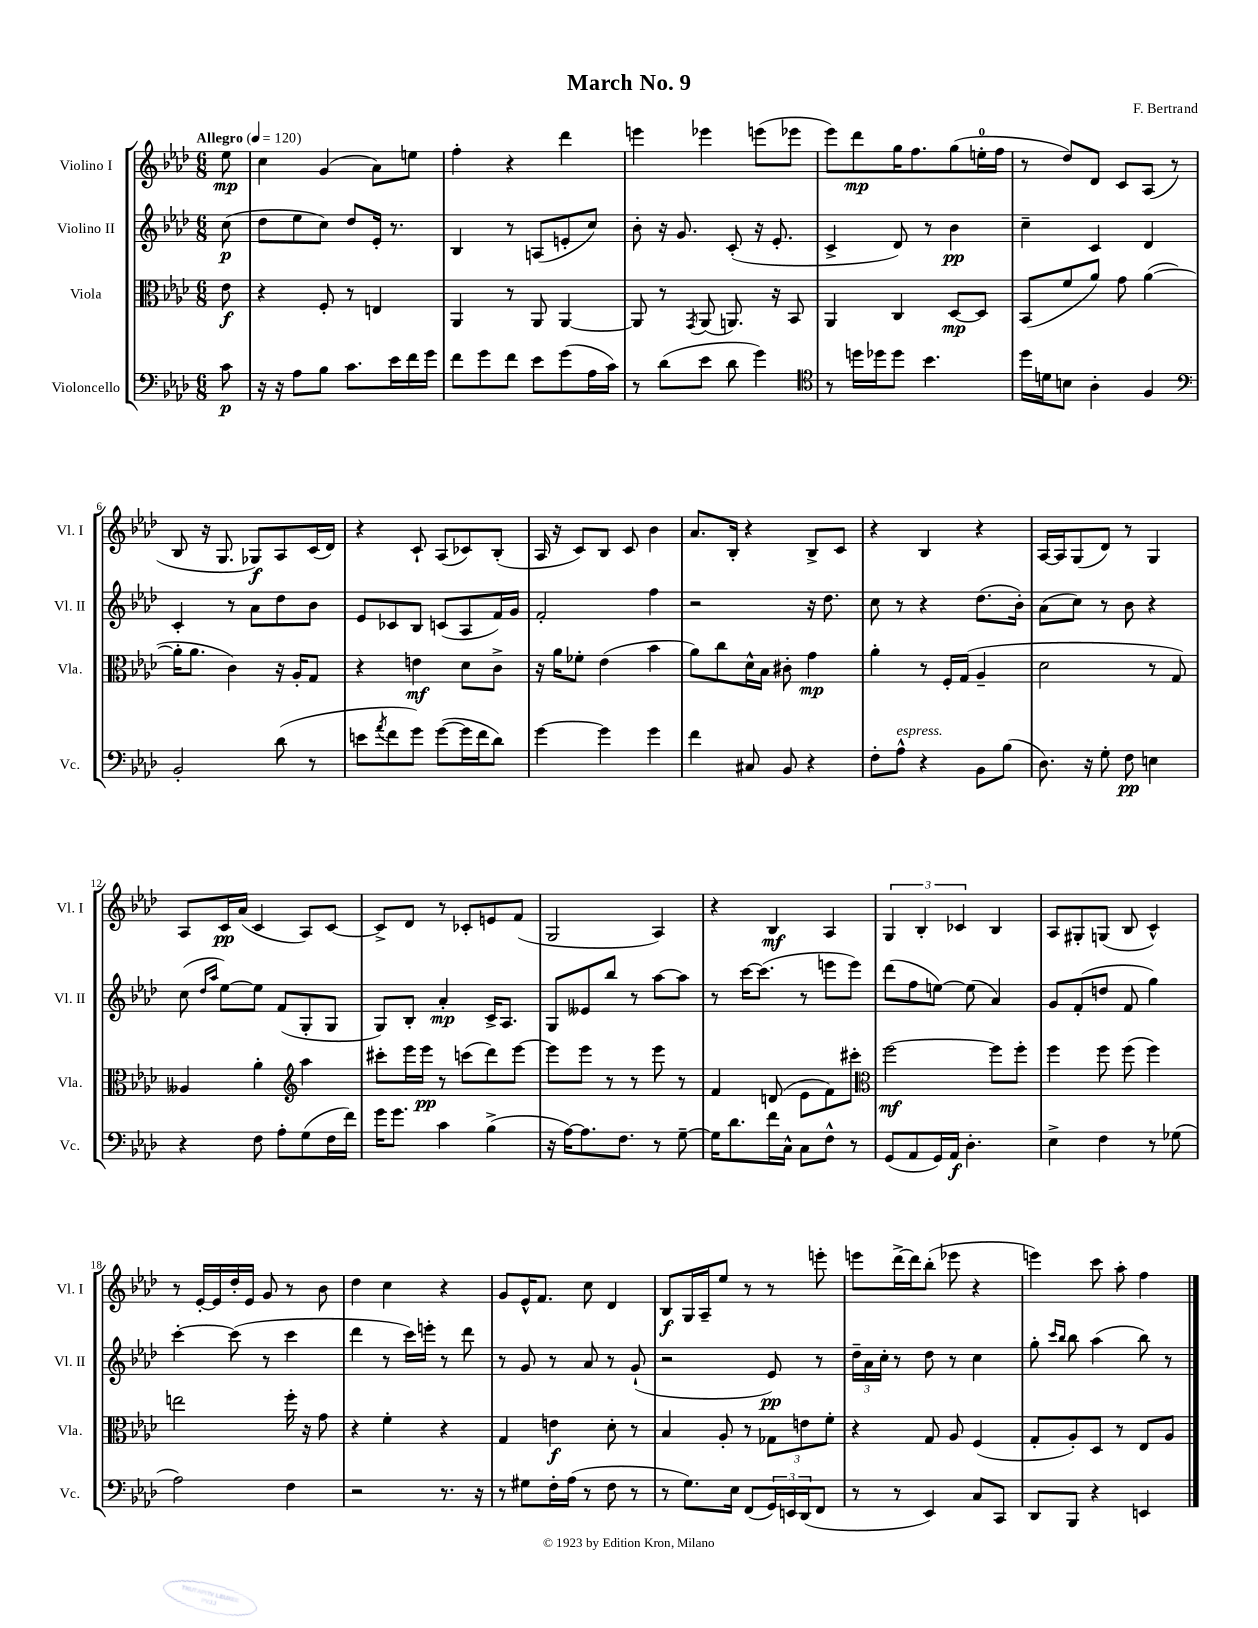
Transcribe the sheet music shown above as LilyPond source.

\header { title = "March No. 9" composer = "F. Bertrand" }
<<
\new StaffGroup <<
\new Staff = "s0" \with { instrumentName = "Violino I" shortInstrumentName = "Vl. I" } {
    \clef treble \key aes \major \numericTimeSignature \time 6/8 \partial 8 \tempo "Allegro" 4 = 120
    ees''8\mp |
    c''4 g'4( aes'8) e''8 |
    f''4-. r4 des'''4 |
    e'''4 ees'''4 e'''8( ees'''8 |
    ees'''8) des'''8\mp g''16 f''8. g''8( e''16-0-. f''16 |
    r8 des''8) des'8 c'8 aes8( r8 |
    bes8 r16 g8. ges8\f) aes8 c'16( des'16) |
    r4 c'8-! aes8( ces'8) bes8-.( |
    aes16 r16 c'8) bes8 c'8 bes'4 |
    aes'8. bes16-. r4 bes8-> c'8 |
    r4 bes4 r4 |
    aes16~ aes16 g8( des'8) r8 g4 |
    aes8 c'16\pp aes'16( c'4 aes8) c'8~ |
    c'8-> des'8 r8 ces'8-. e'8 f'8( |
    g2 aes4) |
    r4 bes4\mf aes4 |
    \tuplet 3/2 { g4 bes4-. ces'4 } bes4 |
    aes8 gis8-. g8( bes8 c'4-^) |
    r8 ees'16~-. ees'16 des''16-. ees'16 g'8 r8 bes'8 |
    des''4 c''4 r4 |
    g'8 ees'16-^ f'8. c''8 des'4 |
    bes8\f g16 aes16-- ees''8 r8 r8 e'''8-. |
    e'''8 des'''16~-> des'''16 bes''8-.( ees'''8 r4 |
    e'''4) c'''8 aes''8-. f''4 \bar "|." |
}
\new Staff = "s1" \with { instrumentName = "Violino II" shortInstrumentName = "Vl. II" } {
    \clef treble \key aes \major \numericTimeSignature \time 6/8 \partial 8
    c''8\p( |
    des''8 ees''8 c''8) des''8 ees'16-. r8. |
    bes4 r8 a8( e'8-. c''8) |
    bes'8-. r16 g'8. c'8-.( r16 ees'8.-. |
    c'4-> des'8) r8 bes'4\pp |
    c''4-- c'4 des'4 |
    c'4-. r8 aes'8 des''8 bes'8 |
    ees'8 ces'8 bes8 c'8( aes8 f'16) g'16 |
    f'2-. f''4 |
    r2 r16 des''8. |
    c''8 r8 r4 des''8.( bes'16-.) |
    aes'8( c''8) r8 bes'8 r4 |
    c''8( \grace { des''16 aes''16 } ees''8~) ees''8 f'8( g8-. g8 |
    g8) bes8-. aes'4-.\mp c'16-> aes8. |
    g8 eeses'8 bes''8 r8 aes''8~ aes''8 |
    r8 c'''16~ c'''8.( r8 e'''8 e'''8) |
    des'''8( f''8 e''8~) e''8( aes'4) |
    g'8 f'8-.( d''8 f'8 g''4) |
    c'''4~-. c'''8( r8 c'''4 |
    des'''4 r8 c'''16) e'''16-. r8 des'''8 |
    r8 g'8 r8 aes'8 r8 g'8-!( |
    r2 ees'8\pp) r8 |
    \tuplet 3/2 { des''16-- aes'16 c''16-. } r8 des''8 r8 c''4 |
    g''8-. \grace { c'''16 bes''16 } bes''8 aes''4( bes''8) r8 \bar "|." |
}
\new Staff = "s2" \with { instrumentName = "Viola" shortInstrumentName = "Vla." } {
    \clef alto \key aes \major \numericTimeSignature \time 6/8 \partial 8
    ees'8\f |
    r4 f8-. r8 e4 |
    aes,4 r8 aes,8 aes,4~ |
    aes,8 r8 \acciaccatura { g,8 } aes,8( a,8.) r16 bes,8 |
    aes,4 c4 des8~\mp des8 |
    bes,8( f'8 aes'8) g'8 aes'4~( |
    aes'16-. aes'8. c'4) r16 aes16-. g8 |
    r4 e'4\mf des'8 c'8-> |
    r16 aes'16 fes'8-. ees'4( bes'4 |
    aes'8) c''8 des'16-^ bes16 cis'8-. g'4\mp |
    aes'4-. r8 f16-. g16( aes4-- |
    des'2 r8 g8) |
    aeses4 aes'4-. \clef treble aes''4 |
    cis'''8-. ees'''16 ees'''16\pp r8 c'''8( des'''8) ees'''8~ |
    ees'''8 ees'''8 r8 r8 ees'''8 r8 |
    f'4 d'8( ees'8 f'8) cis'''8-. |
    \clef alto f''2~\mf f''8 f''8-. |
    f''4 f''8 f''8( f''4) |
    e''2 f''16-. r16 g'8 |
    r4 f'4-. r4 |
    g4 e'4\f des'8-. r8 |
    bes4 aes8-. r8 \tuplet 3/2 { ges8 e'8 f'8-. } |
    r4 g8 aes8 f4( |
    g8-. aes8-.) des8 r8 ees8 aes8 \bar "|." |
}
\new Staff = "s3" \with { instrumentName = "Violoncello" shortInstrumentName = "Vc." } {
    \clef bass \key aes \major \numericTimeSignature \time 6/8 \partial 8
    c'8\p |
    r16 r16 aes8 bes8 c'8. ees'16 f'16 g'16 |
    f'8 g'8 f'8 ees'8 g'8( aes16 c'16) |
    r8 des'8( ees'8 des'8 g'4) |
    \clef tenor r8 d''16 des''16 des''8 bes'4. |
    des''16 d'16 b8 aes4-. f4 |
    \clef bass bes,2-. des'8( r8 |
    e'8 \acciaccatura { aes'8 } f'8 g'8) g'8~( g'16 f'16 des'8) |
    g'4~ g'4 g'4 |
    f'4 cis8 bes,8 r4 |
    f8-. aes8-^^\markup { \italic "espress." } r4 bes,8 bes8( |
    des8.) r16 g8-. f8\pp e4 |
    r4 f8 aes8-. g8( f16 f'16) |
    g'16 g'8. c'4 bes4->( |
    r16 aes16~) aes8. f8. r8 g8~-- |
    g16 des'8. f'16 c16-^ c8 f8-^ r8 |
    g,8( aes,8 g,16) aes,16\f des4.-. |
    ees4-> f4 r8 ges8( |
    aes2) f4 |
    r2 r8. r16 |
    r8 gis8 f16-. aes16( r8 f8 r8 |
    r8 g8.) ees16 f,8( \tuplet 3/2 { g,16) e,16 des,16( } f,8 |
    r8 r8 ees,4) c8 c,8 |
    des,8 bes,,8 r4 e,4 \bar "|." |
}
>>
>>
